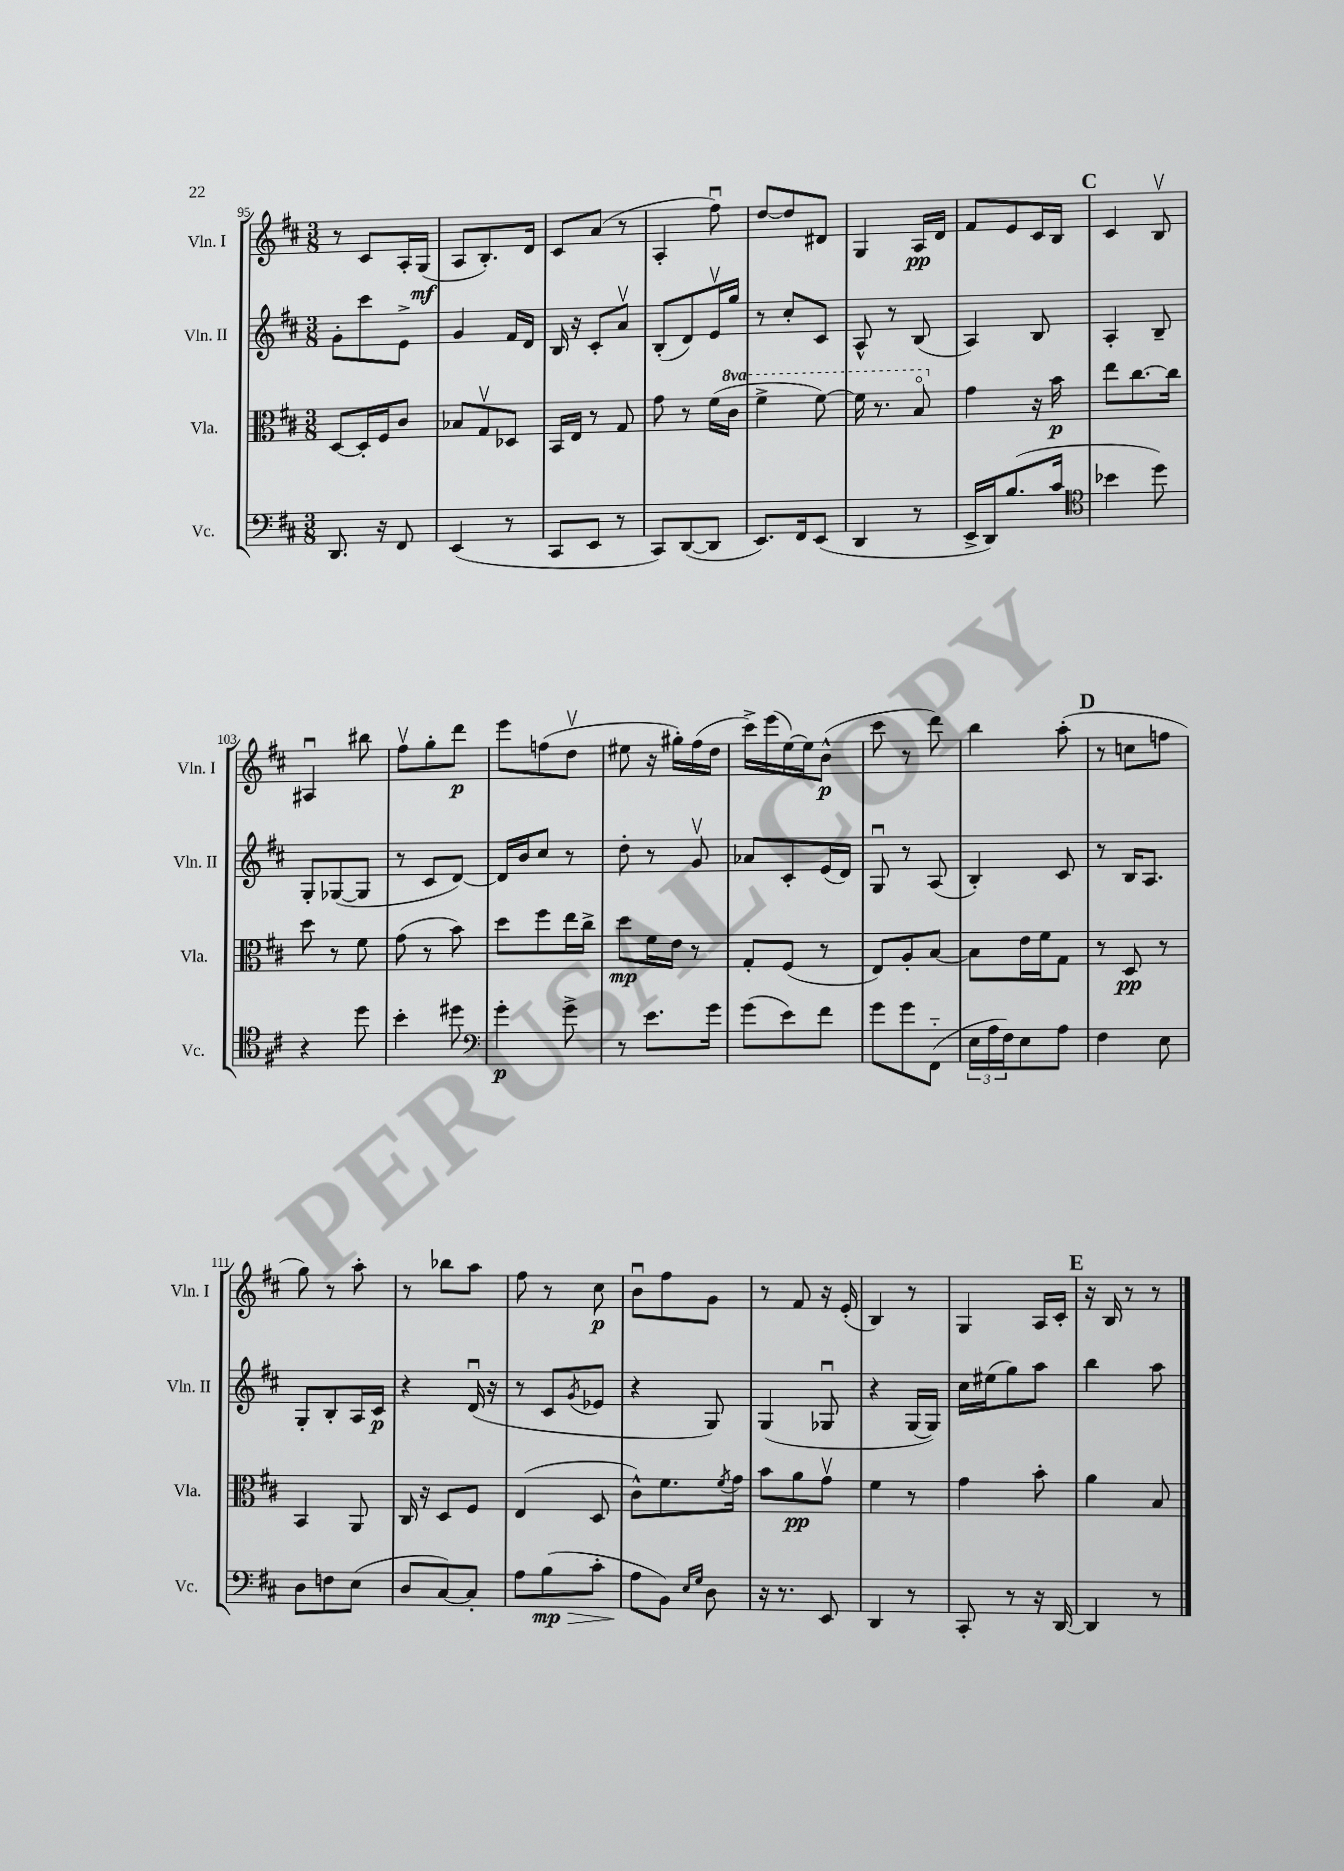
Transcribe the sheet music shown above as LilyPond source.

<<
\new StaffGroup <<
\new Staff = "s0" \with { instrumentName = "Vln. I" shortInstrumentName = "Vln. I" } {
    \clef treble \key d \major \numericTimeSignature \time 3/8
    r8 cis'8 a16-. g16\mf( |
    a8 b8.-.) d'16 |
    cis'8 a'8( r8 |
    a4-. fis''8\downbow) |
    d''8~ d''8 dis'8 |
    g4 a16\pp d'16 |
    fis'8 e'8 cis'16 b16 |
    \mark \markup { \bold "C" } cis'4 b8\upbow |
    ais4\downbow bis''8 |
    fis''8\upbow g''8-. d'''8\p |
    e'''8 f''8( d''8\upbow |
    eis''8 r16 gis''16-.) fis''16( d''16 |
    cis'''16->) e'''16( e''16~) e''16 b'8-^\p( |
    cis'''8 r8 d'''8) |
    b''4 a''8-.( |
    \mark \markup { \bold "D" } r8 c''8 f''8 |
    g''8) r8 a''8-. |
    r8 bes''8 a''8 |
    fis''8 r8 cis''8\p |
    b'8\downbow fis''8 g'8 |
    r8 fis'8 r16 e'16-.( |
    b4) r8 |
    g4 a16 cis'16-. |
    \mark \markup { \bold "E" } r16 b16 r8 r8 \bar "|." |
}
\new Staff = "s1" \with { instrumentName = "Vln. II" shortInstrumentName = "Vln. II" } {
    \clef treble \key d \major \numericTimeSignature \time 3/8
    g'8-. cis'''8 e'8-> |
    g'4 fis'16 d'16 |
    b16 r16 cis'8-. a'8\upbow |
    b8-.( d'8) e'16\upbow g''16 |
    r8 cis''8-. cis'8 |
    a8-^ r8 b8( |
    a4) b8 |
    \mark \markup { \bold "C" } a4-. b8-- |
    g8-. ges8~( ges8 |
    r8 cis'8 d'8~) |
    d'16 b'16 cis''8 r8 |
    d''8-. r8 g'8\upbow |
    aes'8 cis'8-. e'16( d'16) |
    g8\downbow r8 a8( |
    b4-.) cis'8 |
    \mark \markup { \bold "D" } r8 b16 a8. |
    g8-. b8-. a16 cis'16\p |
    r4 d'16\downbow( r16 |
    r8 cis'8 \acciaccatura { g'8 } ees'8 |
    r4 g8) |
    g4( ges8\downbow |
    r4 g16~ g16) |
    cis''16 eis''16( g''8) a''8 |
    \mark \markup { \bold "E" } b''4 a''8 \bar "|." |
}
\new Staff = "s2" \with { instrumentName = "Vla." shortInstrumentName = "Vla." } {
    \clef alto \key d \major \numericTimeSignature \time 3/8 \set Staff.ottavationMarkups = #ottavation-simple-ordinals
    d8~ d16-. fis16 cis'8 |
    bes8 g8\upbow des8 |
    b,16 e16 r8 g8 |
    g'8 r8 fis'16( \ottava #1 cis''16 |
    fis''4-> fis''8~) |
    fis''16 r8. b'8\flageolet \ottava #0 |
    g'4 r16 b'16\p |
    \mark \markup { \bold "C" } e''8 cis''8.~ cis''16 |
    d''8 r8 fis'8 |
    g'8( r8 b'8) |
    d''8 fis''8 e''16 cis''16-> |
    d''8\mp fis'16 e'16 r8 |
    g8-. fis8( r8 |
    e8) a8-. b8~ |
    b8 e'16 fis'16 g8 |
    \mark \markup { \bold "D" } r8 d8\pp r8 |
    b,4 a,8 |
    cis16 r16 d8 fis8 |
    e4( d8 |
    cis'8-^) fis'8. \acciaccatura { fis'8 } g'16 |
    b'8 a'8\pp g'8\upbow |
    fis'4 r8 |
    g'4 b'8-. |
    \mark \markup { \bold "E" } a'4 b8 \bar "|." |
}
\new Staff = "s3" \with { instrumentName = "Vc." shortInstrumentName = "Vc." } {
    \clef bass \key d \major \numericTimeSignature \time 3/8
    d,8. r16 fis,8 |
    e,4( r8 |
    cis,8 e,8 r8 |
    cis,8) d,8~( d,8 |
    e,8.) fis,16 e,8( |
    d,4 r8 |
    e,16-> d,16) b8.( cis'16 |
    \mark \markup { \bold "C" } \clef tenor bes'4 d''8) |
    r4 d''8 |
    b'4-. dis''8 |
    \clef bass g'4-.\p g'8-> |
    r8 e'8. g'16 |
    g'8( e'8) fis'8 |
    g'8 g'8 fis,8-_( |
    \tuplet 3/2 { e16 a16 fis16) } e8 a8 |
    \mark \markup { \bold "D" } fis4 e8 |
    d8 f8 e8( |
    d8 cis8~) cis8-. |
    a8 b8\mp\>( cis'8-. |
    a8\! b,8) \grace { e16 g16 } d8 |
    r16 r8. e,8 |
    d,4 r8 |
    cis,8-. r8 r16 d,16~ |
    \mark \markup { \bold "E" } d,4 r8 \bar "|." |
}
>>
>>
\layout { \context { \Score currentBarNumber = #95 } }
